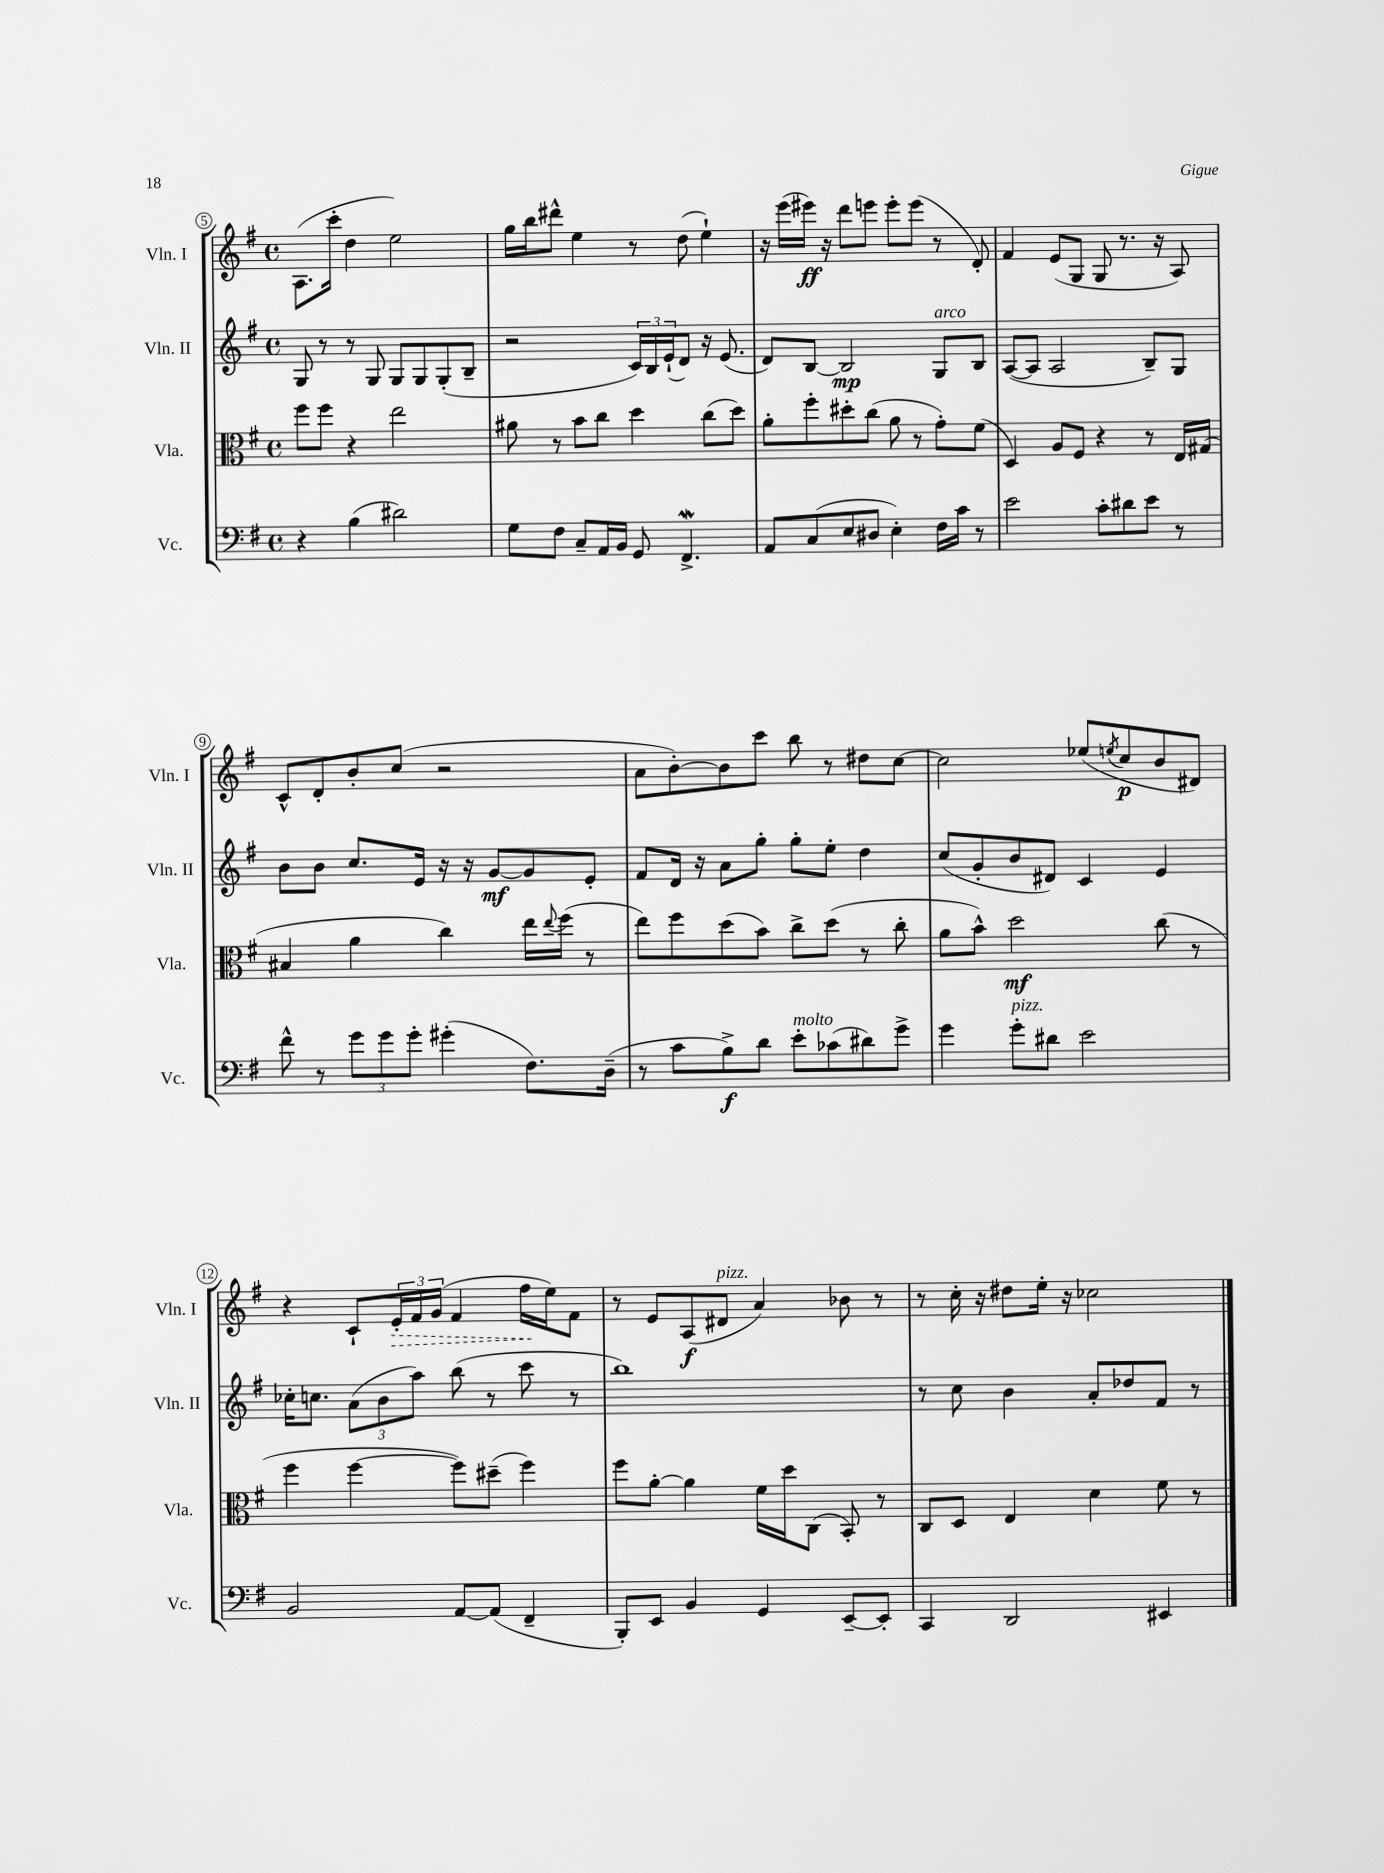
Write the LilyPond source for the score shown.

<<
\new StaffGroup <<
\new Staff = "s0" \with { instrumentName = "Vln. I" shortInstrumentName = "Vln. I" } {
    \clef treble \key g \major \defaultTimeSignature \time 4/4
    a8.( c'''16-. d''4 e''2) |
    g''16 b''16 dis'''8-^ e''4 r8 d''8( e''4-!) |
    r16 e'''16( eis'''16\ff) r16 d'''8 e'''8 e'''8-. e'''8( r8 d'8-.) |
    fis'4 e'8( g8 g8 r8. r16 a8) |
    c'8-^ d'8-. b'8-. c''8( r2 |
    a'8 b'8~-.) b'8 c'''8 b''8 r8 dis''8 c''8~ |
    c''2 ees''8( \acciaccatura { e''8 } c''8\p b'8 dis'8) |
    r4 c'8-! \tuplet 3/2 { \once \override Hairpin.style = #'dashed-line e'16-.\> fis'16 g'16( } fis'4 fis''16\! e''16) fis'8 |
    r8 e'8 a8\f( dis'8^\markup { \italic "pizz." } a'4) bes'8 r8 |
    r8 c''16-. r16 dis''8 e''16-. r16 ces''2 \bar "|." |
}
\new Staff = "s1" \with { instrumentName = "Vln. II" shortInstrumentName = "Vln. II" } {
    \clef treble \key g \major \defaultTimeSignature \time 4/4
    g8 r8 r8 g8 g8 g8 g8-.( b8-- |
    r2 \tuplet 3/2 { c'16) b16 e'16-!( } d'8) r16 e'8.( |
    d'8) b8~ b2\mp g8^\markup { \italic "arco" } b8 |
    a8~( a8 a2 b8--) g8 |
    b'8 b'8 c''8. e'16 r16 r16 g'8~\mf g'8 e'8-. |
    fis'8 d'16 r16 a'8 g''8-. g''8-. e''8-. d''4 |
    c''8( g'8-. b'8 dis'8) c'4 e'4 |
    ces''16-. c''8. \tuplet 3/2 { a'8( b'8 a''8) } b''8( r8 c'''8 r8 |
    b''1) |
    r8 c''8 b'4 a'8-. des''8 fis'8 r8 \bar "|." |
}
\new Staff = "s2" \with { instrumentName = "Vla." shortInstrumentName = "Vla." } {
    \clef alto \key g \major \defaultTimeSignature \time 4/4
    fis''8 fis''8 r4 e''2 |
    ais'8 r8 b'8 c''8 d''4 c''8( d''8) |
    a'8-. fis''8-. dis''8-. c''8( a'8 r8 g'8-.) fis'8( |
    d4) a8 fis8 r4 r8 e16 gis16( |
    bis4 a'4 c''4) e''16 \appoggiatura { e''8 } fis''16( r8 |
    e''8) fis''8 d''8( b'8) c''8-> d''8( r8 c''8-. |
    a'8 b'8-^) d''2\mf c''8( r8 |
    fis''4 fis''4~ fis''8) dis''8--( fis''4) |
    fis''8 a'8~-. a'4 fis'16 d''16 c8( b,8-.) r8 |
    c8 d8 e4 d'4 fis'8 r8 \bar "|." |
}
\new Staff = "s3" \with { instrumentName = "Vc." shortInstrumentName = "Vc." } {
    \clef bass \key g \major \defaultTimeSignature \time 4/4
    r4 b4( dis'2) |
    g8 fis8 c8-- a,16 b,16 g,8 fis,4.->\mordent |
    a,8 c8( e8 dis8 e4-.) fis16 c'16 r8 |
    e'2 c'8-. dis'8 e'8 r8 |
    fis'8-^ r8 \tuplet 3/2 { g'8 g'8 g'8-. } gis'4-.( fis8.) d16--( |
    r8 c'8 b8->\f) d'8 e'8-.^\markup { \italic "molto" } ces'8( dis'8) g'8-> |
    g'4 g'8-.^\markup { \italic "pizz." } dis'8 e'2 |
    b,2 a,8~ a,8( fis,4-- |
    b,,8-.) e,8 b,4 g,4 e,8~-- e,8-. |
    c,4 d,2 eis,4 \bar "|." |
}
>>
>>
\layout { \context { \Score currentBarNumber = #5 \override BarNumber.stencil = #(make-stencil-circler 0.1 0.3 ly:text-interface::print) } }
